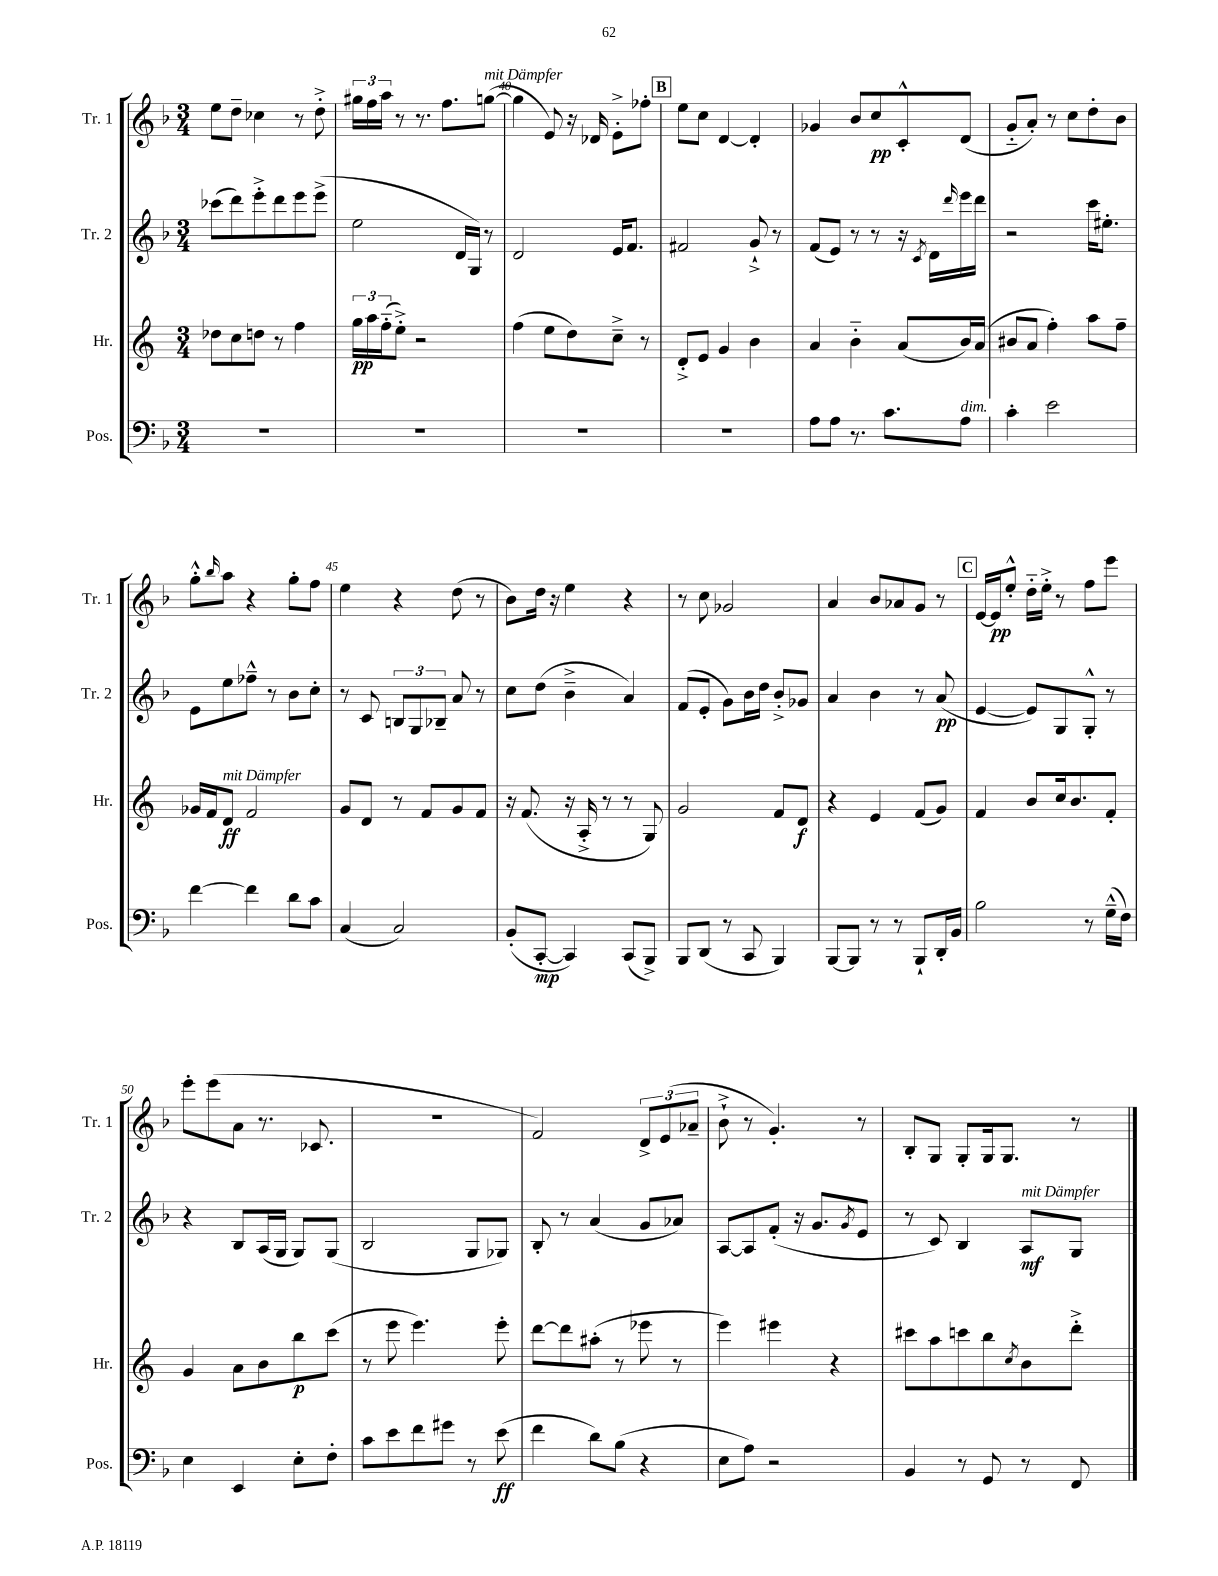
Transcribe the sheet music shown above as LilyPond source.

<<
\new StaffGroup <<
\new Staff = "s0" \with { instrumentName = "Tr. 1" shortInstrumentName = "Tr. 1" } {
    \clef treble \key f \major \numericTimeSignature \time 3/4
    e''8 d''8-- ces''4 r8 d''8-.-> |
    \tuplet 3/2 { gis''16 f''16 a''16 } r8 r8. f''8. g''8~^\markup { \italic "mit Dämpfer" }( |
    g''4 e'8) r16 des'16 e'8-.-> fes''8-. |
    \mark \markup { \box "B" } e''8 c''8 d'4~ d'4-. |
    ges'4 bes'8 c''8\pp c'8-.-^ d'8( |
    g'8-_ a'8-.) r8 c''8 d''8-. bes'8 |
    g''8-.-^ \grace { bes''16 } a''8 r4 g''8-. f''8 |
    e''4 r4 d''8( r8 |
    bes'8) d''16 r16 e''4 r4 |
    r8 c''8 ges'2 |
    a'4 bes'8 aes'8 g'8 r8 |
    \mark \markup { \box "C" } e'16~ e'16\pp e''8-.-^ d''16-_ e''16-.-> r8 f''8 e'''8 |
    e'''8-. e'''8( a'8 r8. ces'8. |
    R2. |
    f'2) \tuplet 3/2 { d'8-> e'8( aes'8-- } |
    bes'8-!-> r8 g'4.-.) r8 |
    bes8-. g8 g8-. g16 g8. r8 \bar "|." |
}
\new Staff = "s1" \with { instrumentName = "Tr. 2" shortInstrumentName = "Tr. 2" } {
    \clef treble \key f \major \numericTimeSignature \time 3/4
    ces'''8( d'''8) e'''8-.-> d'''8 e'''8 e'''8->( |
    e''2 d'16 g16) r8 |
    d'2 e'16 f'8. |
    \mark \markup { \box "B" } fis'2 g'8-!-> r8 |
    f'8( e'8) r8 r8 r16 \acciaccatura { c'8 } d'16 \grace { d'''16 } e'''16 d'''16 |
    r2 c'''16 eis''8.-. |
    e'8 e''8 fes''8---^ r8 bes'8 c''8-. |
    r8 c'8 \tuplet 3/2 { b8 g8 bes8-- } a'8 r8 |
    c''8 d''8( bes'4---> a'4) |
    f'8( e'8-. g'8) bes'16 d''16 bes'8-.-> ges'8 |
    a'4 bes'4 r8 a'8\pp( |
    \mark \markup { \box "C" } e'4~ e'8) g8 g8-.-^ r8 |
    r4 bes8 a16( g16 g8) g8( |
    bes2 g8 ges8) |
    bes8-. r8 a'4( g'8 aes'8) |
    a8~ a8 f'8-.( r16 g'8. \acciaccatura { g'8 } e'8 |
    r8 c'8) bes4 a8\mf^\markup { \italic "mit Dämpfer" } g8 \bar "|." |
}
\new Staff = "s2" \with { instrumentName = "Hr." shortInstrumentName = "Hr." } {
    \clef treble \key c \major \numericTimeSignature \time 3/4
    des''8 c''8 d''8 r8 f''4 |
    \tuplet 3/2 { g''16\pp a''16 f''16-_( } e''8-.->) r2 |
    f''4( e''8 d''8) c''8---> r8 |
    \mark \markup { \box "B" } d'8-.-> e'8 g'4 b'4 |
    a'4 b'4-_ a'8( b'16) a'16( |
    bis'8 a'8 f''4-.) a''8 f''8-- |
    ges'16 f'16 d'8\ff^\markup { \italic "mit Dämpfer" } f'2 |
    g'8 d'8 r8 f'8 g'8 f'8 |
    r16 f'8.( r16 a16-.-> r8 r8 g8) |
    g'2 f'8 d'8\f |
    r4 e'4 f'8( g'8) |
    \mark \markup { \box "C" } f'4 b'8 c''16 b'8. f'8-. |
    g'4 a'8 b'8 b''8\p c'''8( |
    r8 e'''8 e'''4.) e'''8-. |
    d'''8~ d'''8 ais''8-.( r8 ees'''8 r8 |
    e'''4) eis'''4 r4 |
    cis'''8 a''8 c'''8 b''8 \acciaccatura { c''8 } b'8 d'''8-.-> \bar "|." |
}
\new Staff = "s3" \with { instrumentName = "Pos." shortInstrumentName = "Pos." } {
    \clef bass \key f \major \numericTimeSignature \time 3/4
    R2. |
    R2. |
    R2. |
    \mark \markup { \box "B" } R2. |
    a8 a8 r8. c'8. a8^\markup { \italic "dim." } |
    c'4-. e'2 |
    f'4~ f'4 d'8 c'8 |
    c4( c2) |
    bes,8-.( c,8~-.\mp c,4) c,8( bes,,8->) |
    bes,,8 d,8( r8 c,8 bes,,4) |
    bes,,8~ bes,,8 r8 r8 bes,,8-! d,16-. bes,16 |
    \mark \markup { \box "C" } bes2 r8 g16---^( f16) |
    e4 e,4 e8-. f8-. |
    c'8 e'8 f'8 gis'8 r8 e'8\ff( |
    f'4 d'8) bes8( r4 |
    e8 a8) r2 |
    bes,4 r8 g,8 r8 f,8 \bar "|." |
}
>>
>>
\layout { \context { \Score currentBarNumber = #38 \override BarNumber.break-visibility = ##(#f #t #t) barNumberVisibility = #(every-nth-bar-number-visible 5) } }
